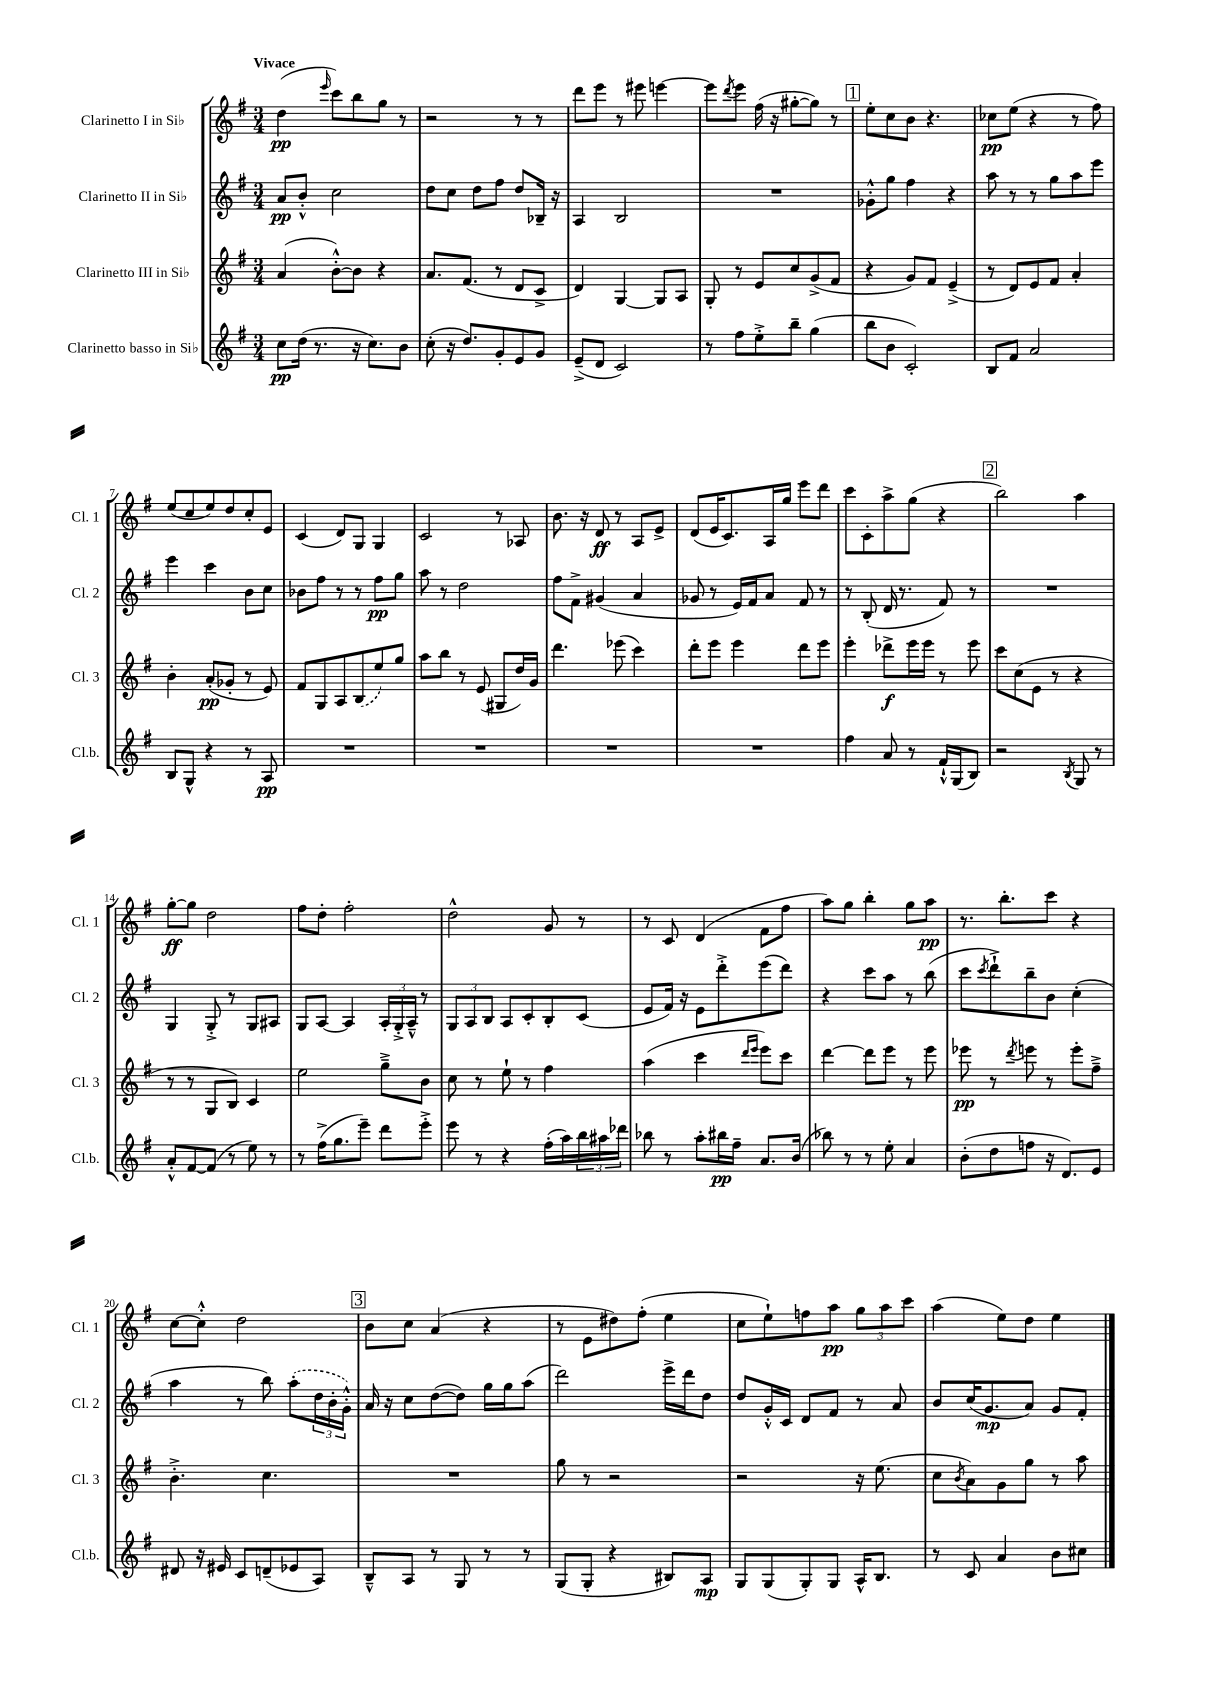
<<
\new StaffGroup <<
\new Staff = "s0" \with { instrumentName = "Clarinetto I in Sib" shortInstrumentName = "Cl. 1" } {
    \clef treble \key g \major \numericTimeSignature \time 3/4 \tempo "Vivace"
    d''4\pp( \grace { e'''16 } c'''8) b''8 g''8 r8 |
    r2 r8 r8 |
    d'''8 e'''8 r8 eis'''8 e'''4~ |
    e'''8 \acciaccatura { d'''8 } e'''8 fis''16( r16 gis''8~-. gis''8) r8 |
    \mark \markup { \box "1" } e''8-. c''8 b'8 r4. |
    ces''8\pp e''8( r4 r8 fis''8) |
    e''8( c''8 e''8) d''8 c''8-. e'8 |
    c'4( d'8) g8 g4 |
    c'2 r8 aes8 |
    b'8. r16 d'8\ff r8 a8 e'8-> |
    d'8( e'16 c'8.) a16 g''16 e'''8 d'''8 |
    c'''8 c'8-. a''8-> g''8( r4 |
    \mark \markup { \box "2" } b''2) a''4 |
    g''8~-.\ff g''8 d''2 |
    fis''8 d''8-. fis''2-. |
    d''2-^ g'8 r8 |
    r8 c'8 d'4( fis'8 fis''8 |
    a''8) g''8 b''4-. g''8 a''8\pp |
    r8. b''8.-. c'''8 r4 |
    c''8~ c''8-.-^ d''2 |
    \mark \markup { \box "3" } b'8 c''8 a'4( r4 |
    r8 e'8 dis''8) fis''8-.( e''4 |
    c''8 e''8-!) f''8 a''8\pp \tuplet 3/2 { g''8 a''8 c'''8 } |
    a''4( e''8) d''8 e''4 \bar "|." |
}
\new Staff = "s1" \with { instrumentName = "Clarinetto II in Sib" shortInstrumentName = "Cl. 2" } {
    \clef treble \key g \major \numericTimeSignature \time 3/4
    a'8\pp b'8-.-^ c''2 |
    d''8 c''8 d''8 fis''8 d''8 bes16-- r16 |
    a4 b2 |
    R2. |
    \mark \markup { \box "1" } ges'8-.-^ g''8 fis''4 r4 |
    a''8 r8 r8 g''8 a''8 e'''8 |
    e'''4 c'''4 b'8 c''8 |
    bes'8 fis''8 r8 r8 fis''8\pp g''8 |
    a''8 r8 d''2 |
    fis''8 fis'8-> gis'4( a'4 |
    ges'8 r8 e'16) fis'16 a'8 fis'8 r8 |
    r8 b8-.( d'16 r8. fis'8) r8 |
    \mark \markup { \box "2" } R2. |
    g4 g8-.-> r8 g8 ais8 |
    g8 a8~ a4 \tuplet 3/2 { a16-. g16-.-> a16---^ } r8 |
    \tuplet 3/2 { g8 a8 b8 } a8 c'8-. b8-. c'8( |
    e'8 fis'16) r16 e'8 d'''8-.-> e'''8( d'''8) |
    r4 c'''8 a''8 r8 b''8( |
    c'''8 \acciaccatura { c'''8 } d'''8-!->) b''8-- b'8 c''4-.( |
    a''4 r8 b''8) \once \slurDashed a''8-.( \tuplet 3/2 { d''16 b'16-. g'16-.-^) } |
    \mark \markup { \box "3" } a'16 r16 c''8 d''8~( d''8) g''16 g''16 a''8( |
    d'''2) e'''16-> d'''16 d''8 |
    d''8 g'16-.-^ c'16 d'8 fis'8 r8 a'8 |
    b'8 c''16( g'8.\mp a'8) g'8 fis'8-. \bar "|." |
}
\new Staff = "s2" \with { instrumentName = "Clarinetto III in Sib" shortInstrumentName = "Cl. 3" } {
    \clef treble \key g \major \numericTimeSignature \time 3/4
    a'4( b'8~-.-^) b'8 r4 |
    a'8. fis'8.( r8 d'8 c'8-> |
    d'4) g4~ g8 a8 |
    g8-. r8 e'8 c''8 g'8->( fis'8 |
    \mark \markup { \box "1" } r4 g'8) fis'8 e'4--->( |
    r8 d'8) e'8 fis'8 a'4-. |
    b'4-. a'8-.\pp( ges'8-. r8 e'8) |
    fis'8 g8 a8 \once \slurDashed b8( e''8) g''8 |
    a''8 b''8 r8 e'8( gis8 d''16) g'16 |
    d'''4. ees'''8( c'''4) |
    d'''8-. e'''8 e'''4 d'''8 e'''8 |
    e'''4-. des'''8->\f e'''16 e'''16 r8 e'''8 |
    \mark \markup { \box "2" } c'''8 c''8( e'8 r8 r4 |
    r8 r8 g8 b8) c'4 |
    e''2 g''8---> b'8 |
    c''8 r8 e''8-! r8 fis''4 |
    a''4( c'''4 \grace { d'''16 e'''16 } e'''8) c'''8 |
    d'''4~ d'''8 e'''8 r8 e'''8 |
    ees'''8\pp r8 \acciaccatura { d'''8 } e'''8 r8 e'''8-. fis''8---> |
    b'4.-.-> c''4. |
    \mark \markup { \box "3" } R2. |
    g''8 r8 r2 |
    r2 r16 e''8.( |
    c''8 \acciaccatura { b'8 } a'8) g'8 g''8 r8 a''8 \bar "|." |
}
\new Staff = "s3" \with { instrumentName = "Clarinetto basso in Sib" shortInstrumentName = "Cl.b." } {
    \clef treble \key g \major \numericTimeSignature \time 3/4
    c''8\pp d''16( r8. r16 c''8.) b'8 |
    c''8-.( r16 d''8.) g'8-. e'8 g'8 |
    e'8--->( d'8 c'2) |
    r8 fis''8 e''8-.-> b''8-- g''4( |
    \mark \markup { \box "1" } b''8 b'8 c'2-.) |
    b8 fis'8 a'2 |
    b8 g8-^ r4 r8 a8\pp |
    R2. |
    R2. |
    R2. |
    R2. |
    fis''4 a'8 r8 fis'16-!-^ g16( b8) |
    \mark \markup { \box "2" } r2 \acciaccatura { b8 } g8 r8 |
    a'8-.-^ fis'8~ fis'8( r8 e''8) r8 |
    r8 fis''16->( g''8. e'''8--) d'''8 e'''8-.-> |
    e'''8 r8 r4 fis''16-.( a''16) \tuplet 3/2 { b''16 ais''16 des'''16 } |
    bes''8 r8 a''8-. bis''16\pp fis''16-- a'8. b'16( |
    bes''8) r8 r8 e''8-. a'4 |
    b'8-.( d''8 f''8 r16 d'8.) e'8 |
    dis'8 r16 eis'16 c'8 d'8--( ees'8 a8) |
    \mark \markup { \box "3" } b8---^ a8 r8 g8 r8 r8 |
    g8( g8-. r4 bis8) a8\mp |
    g8 g8( g8-.) g8 a16-^ b8. |
    r8 c'8 a'4 b'8 cis''8 \bar "|." |
}
>>
>>
